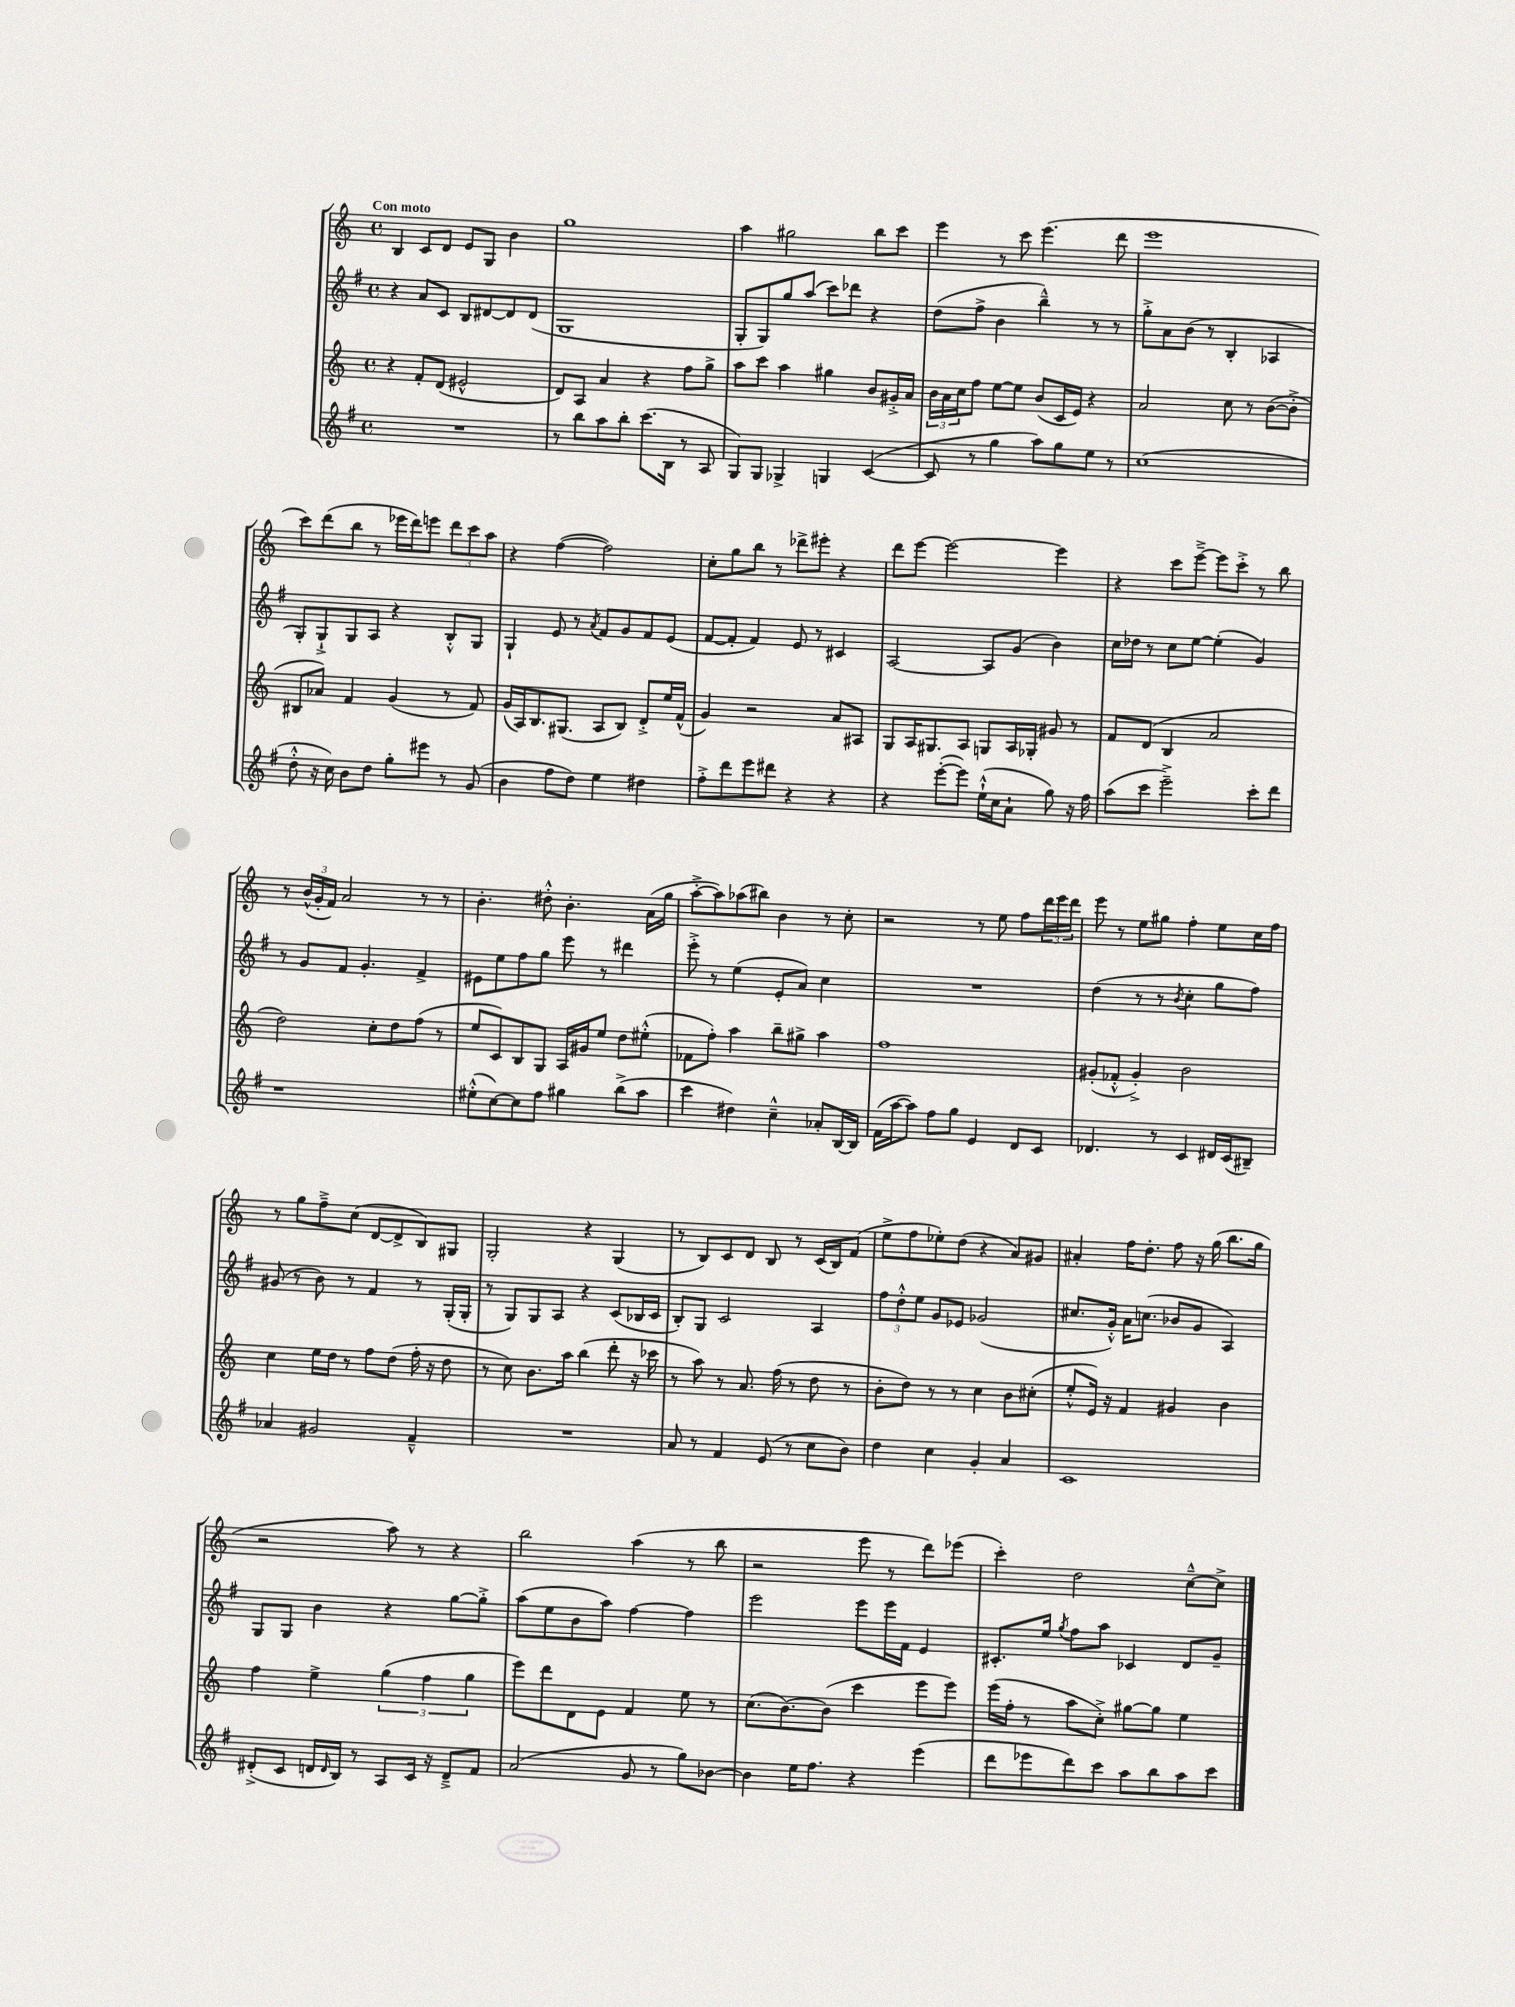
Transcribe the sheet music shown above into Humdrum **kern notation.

**kern	**kern	**kern	**kern
*staff4	*staff3	*staff2	*staff1
*clefG2	*clefG2	*clefG2	*clefG2
*k[f#]	*k[]	*k[f#]	*k[]
*M4/4	*M4/4	*M4/4	*M4/4
*met(c)	*met(c)	*met(c)	*met(c)
1r	4r	4r	4B
.	8f'	8a	8c
.	(8d	8c	8d
.	2e#^^	8B	8e
.	.	[8d#	8G
.	.	8d#]	4b
.	.	(8d#	.
=	=	=	=
8r	8d)	1G	1gg
8bb	8A	.	.
8aa	4a	.	.
8bb'	.	.	.
(8.ccc	4r	.	.
16B	.	.	.
8r	8ff	.	.
8A	8gg^	.	.
=	=	=	=
8G)	8aa	8G'	4aa
8G	8ccc	8G)	.
4G-^	4aa	8gg	2gg#
.	.	(8aa	.
4G	4gg#	8ccc)	.
.	.	8ddd-	.
([4c	8b	4r	8bb
.	16g#'^	.	8ccc
.	16a	.	.
=	=	=	=
8c]	24b	(8dd	4eee
.	24a	.	.
.	24cc	.	.
8r	8ff	8ff#^	.
4gg	[8ee	4b	8r
.	8ee]	.	8ccc
8aa)	(8b	4bb~^^)	(4.eee
8gg	16c	.	.
.	16e)	.	.
8ee	4r	8r	.
8r	.	8r	8ddd
=	=	=	=
(1cc	2a	8gg'^	1eee
.	.	8a	.
.	.	(8b	.
.	.	8r	.
.	8cc	4B'	.
.	8r	.	.
.	([8b	4A-	.
.	8b'^]	.	.
=	=	=	=
8dd'^^	8B#	8G')	8ccc)
16r	8a-)	8G`^	(8ddd
16cc)	.	.	.
8b	4f	8G	8bb
8dd	.	8A	8r
8gg'	(4g	4r	16eee-
.	.	.	16ddd)
8eee#	.	.	8eee
8r	8r	8B'^^	12ddd
.	.	.	12ccc
(8g	8f)	8G	.
.	.	.	12aa
=	=	=	=
4b	(16g	4G`	4r
.	16A)	.	.
.	8.B	.	.
8ff#	.	8e	([4ff
.	(8.G#	.	.
8dd)	.	8r	.
.	.	8qa	.
4ee	8A	8f#	2ff])
.	8B)	8g	.
4dd#	8d'^	8f#	.
.	16ee	(8e	.
.	(16f^^	.	.
=	=	=	=
8ff#'^	4g)	[8f#	8cc'
8ddd	.	8f#']	8gg
8eee	2r	4f#)	8bb
8ddd#	.	.	8r
4r	.	8e	8ddd-^
.	.	8r	8eee#'
4r	8a	4c#	4r
.	8A#	.	.
=	=	=	=
4r	8G	[2A	8ddd
.	16A	.	[8eee
.	8.G#	.	.
([8eee'	.	.	2eee_
8eee])	8A	.	.
(16ee`^^	8G	8A]	.
16cc	.	.	.
8a`	16A	(8g	.
.	16G-'	.	.
8gg)	8g#	4b)	4eee]
16r	8r	.	.
16ff#	.	.	.
=	=	=	=
(8aa	8f	16cc	4r
.	.	16dd-	.
8ccc	(8d	8r	.
2eee~^)	4B	8cc	8ccc
.	.	[8ee	[8eee~^
.	2a	(4ee']	8eee]
.	.	.	8ccc'^
8ccc'	.	4g)	8r
8ddd	.	.	8bb
=	=	=	=
1r	2dd)	8r	8r
.	.	8g	(24b^^
.	.	.	24g'
.	.	.	24f)
.	.	8f#	2a
.	.	4.g'	.
.	8cc'	.	.
.	8dd	.	.
.	(8ff	4f#^	8r
.	8r	.	8r
=	=	=	=
(8ee#'^^	8ee	8e#	4.b'
[8cc)	8c)	8ee	.
8cc]	8B	8ff#	.
8ff#	8G	8gg	8dd#'^^
4gg#	16A	8eee	4.b'
.	16g#	.	.
.	8ee	8r	.
(8bb^	8dd	4ddd#	.
8aa	(8ee#'^^	.	(16a
.	.	.	16gg
=	=	=	=
4ccc	8f-	8eee'^	[8aa'^
.	8ff')	8r	8aa])
4dd#)	4aa	(4ee	(8aa-
.	.	.	8bb#)
4cc~^^	8bb~	8e'	4b
.	8gg#^	8a)	.
8a-'	4aa	4cc	8r
[16B	.	.	8cc'
16B]	.	.	.
=	=	=	=
(16f#	1ff	1r	2r
[16aa	.	.	.
8aa])	.	.	.
8ff#	.	.	.
8gg	.	.	.
4e	.	.	8r
.	.	.	8ee
8d	.	.	8ff
8c	.	.	24ddd
.	.	.	24eee
.	.	.	24ddd
=	=	=	=
4.d-	(8g#'	(4dd	8eee
.	8f-'^^	.	8r
.	4g#'^)	8r	8ee
8r	.	8r	8gg#
.	.	8qb	.
4c	2b	4cc'	4ff'
16d#	.	8gg	8ee
(16c	.	.	.
8B#~)	.	8ff#)	16cc
.	.	.	16ff
=	=	=	=
4a-	4cc	(8g#	8r
.	.	8r	8gg
2g#	16ee	8b)	8ff~^
.	16dd	.	.
.	8r	8r	(8cc
.	8ff	4f#	[8d
.	(8dd	.	8d^]
4f#~^^	16ff'	8r	8B)
.	16r	.	.
.	8dd	(16G'	8G#
.	.	16G'	.
=	=	=	=
1r	8r	8r	2G'
.	8cc)	8G)	.
.	8.b	8G	.
.	.	8A	.
.	16aa	.	.
.	(4bb	4r	4r
.	8ddd'	(8c	(4G
.	16r	16B-	.
.	16ccc-	16c	.
=	=	=	=
8a	8r	8B')	8r
8r	8aa)	8G	8B)
4f#	8r	2c	8c
.	8.a	.	8d
(8e	.	.	8B
.	(16ff	.	.
8r	8r	.	8r
8cc	8dd	4A	(16c
.	.	.	16B)
8b)	8r	.	(8f
=	=	=	=
4dd	8b'	12ff#	8ee^
.	.	12dd'^^	.
.	8dd)	.	8ff
.	.	12ee	.
4cc	8r	8g	8ee-')
.	8r	8e-	(8dd
4g'	4cc	(2g-	4r
4a	8b	.	8a)
.	(8cc#'	.	8g#
=	=	=	=
1c	8ee'^^	8.cc#	4a#'
.	16e)	.	.
.	16r	16g'^^)	.
.	4f	16a	16ff
.	.	(8.cc	8.dd'
.	4g#	8b-	8ff
.	.	8g	16r
.	.	.	(16gg
.	4b	4A)	8.bb
.	.	.	16gg
=	=	=	=
(8d#'^	4ff	8G	2r
8c	.	8G	.
16d	4ee^	4b	.
16qqd	.	.	.
16B)	.	.	.
8r	.	.	.
8A	(6gg	4r	8aa)
16c	.	.	8r
.	6ff	.	.
16r	.	.	.
8d~^	.	[8gg	4r
.	6gg	.	.
8f#	.	8gg'^]	.
=	=	=	=
(2a	8eee)	(8aa	2bb
.	8ddd	8ee	.
.	8d	8b	.
.	8e	8aa)	.
8g	4f	[4ff#	(4aa
8r	.	.	.
8gg)	8ee	4ff#]	8r
[8b-	8r	.	8bb
=	=	=	=
4b-]	(8.cc	2eee	2r
.	[8.b)	.	.
16ee	.	.	.
8.ff#	.	.	.
.	(8b]	.	.
4r	4ccc	8eee	8eee
.	.	16eee	8r
.	.	16f#	.
(4eee	8eee	4e	8ddd)
.	8eee)	.	(8eee-
=	=	=	=
8ddd	(16eee	8.c#'	4ccc')
.	16ff'	.	.
8eee-	8r	.	.
.	.	16ee	.
.	.	8qgg	.
8ddd)	8aa	8ff#	2dd
8ccc	8cc'^)	8aa	.
8aa	[8gg#	4c-	.
8bb	8gg#]	.	.
8aa	4ee	8d	[8cc~^^
8ccc	.	8g~	8cc^]
==	==	==	==
*-	*-	*-	*-
